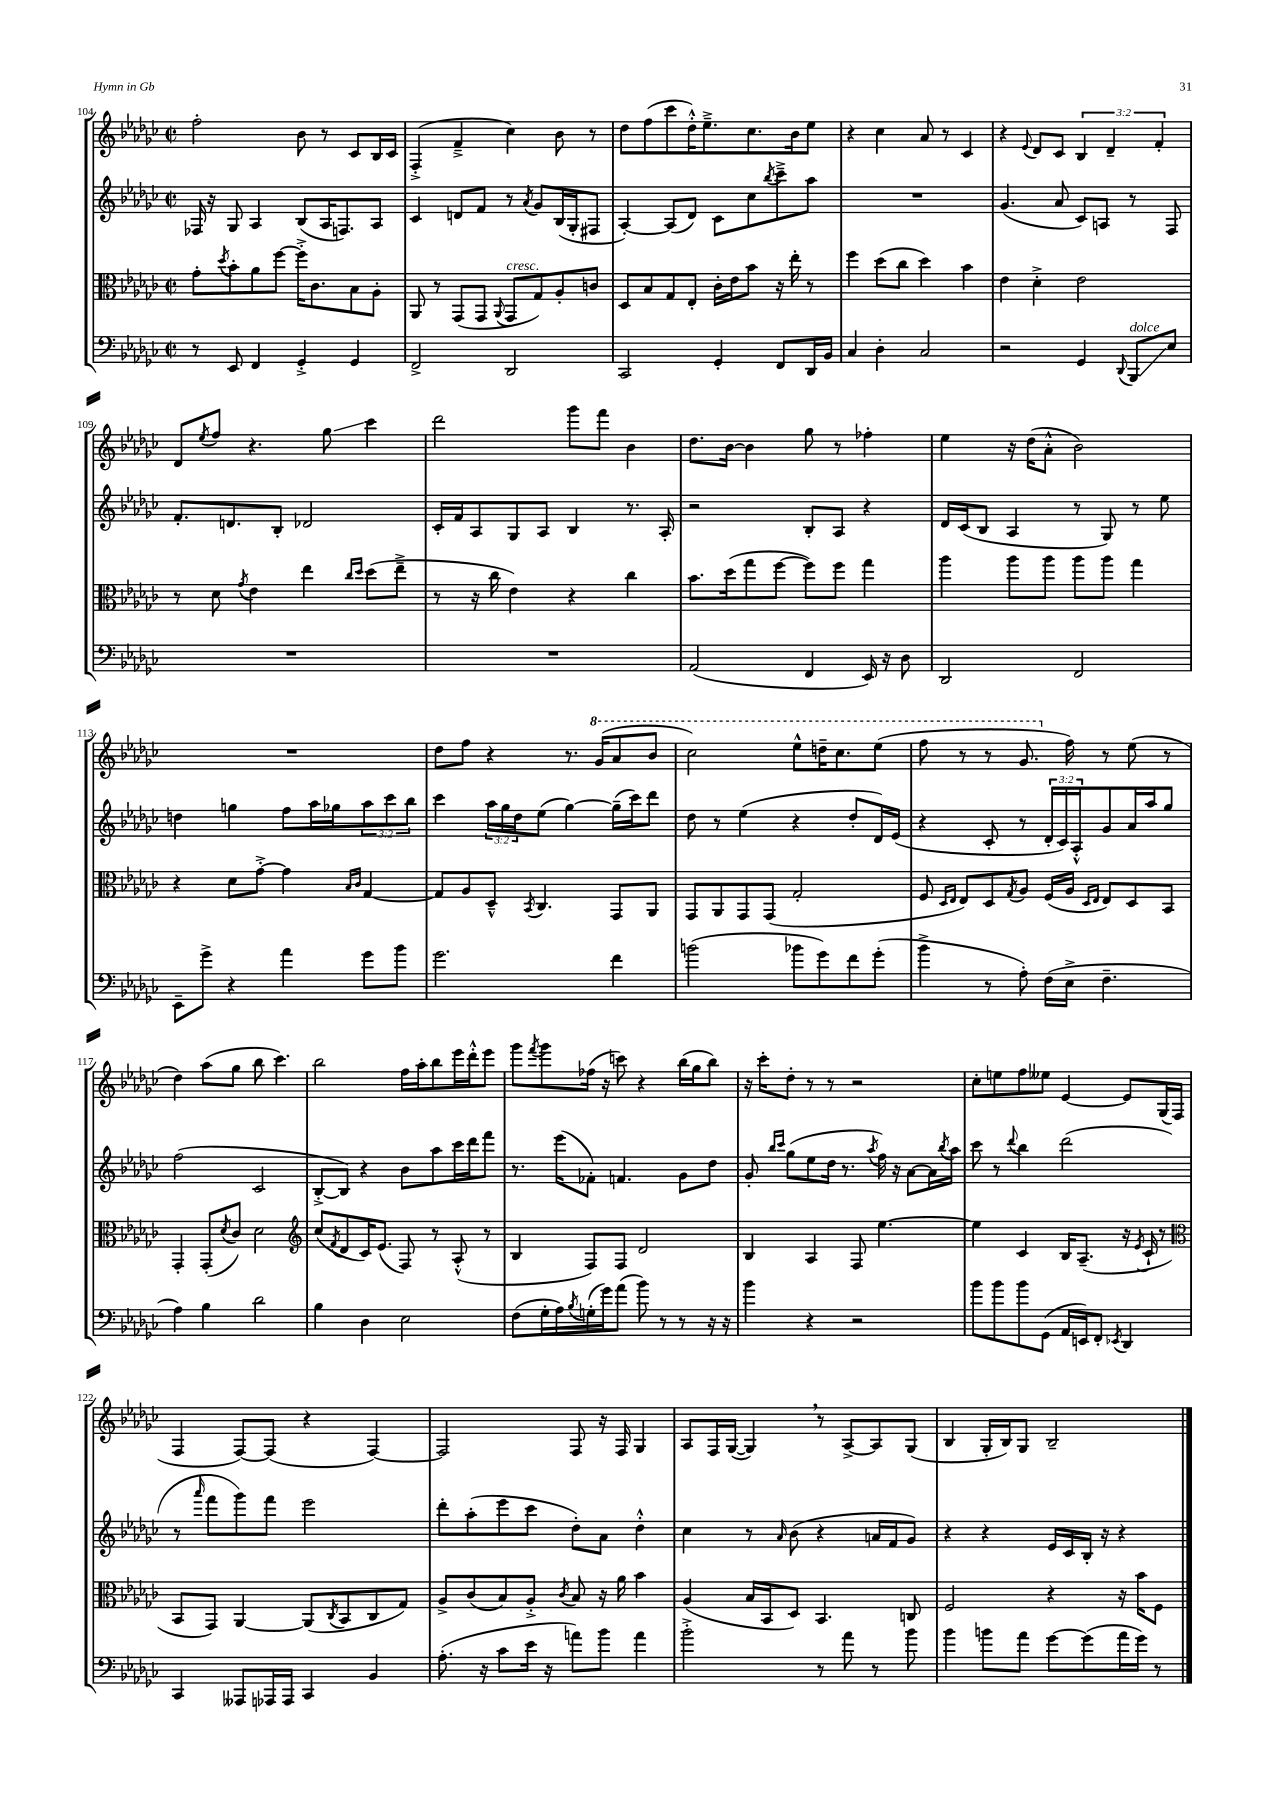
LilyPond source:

<<
\new StaffGroup <<
\new Staff = "s0" {
    \clef treble \key ges \major \defaultTimeSignature \time 2/2 \override Staff.TupletNumber.text = #tuplet-number::calc-fraction-text
    f''2-. bes'8 r8 ces'8 bes16 ces'16 |
    f4-.->( f'4---> ces''4) bes'8 r8 |
    des''8 f''8( ces'''8 des''16-.-^) ees''8.---> ces''8. bes'16 ees''8 |
    r4 ces''4 aes'8 r8 ces'4 |
    r4 \appoggiatura { ees'8 } des'8 ces'8 \tuplet 3/2 { bes4 des'4-- f'4-. } |
    des'8 \acciaccatura { ees''8 } f''8 r4. ges''8\glissando ces'''4 |
    des'''2 ges'''8 f'''8 bes'4 |
    des''8. bes'16~ bes'4 ges''8 r8 fes''4-. |
    ees''4 r16 des''16( aes'8-.-^ bes'2) |
    R1 |
    des''8 f''8 r4 r8. \ottava #1 ges''16( aes''8 bes''8 |
    ces'''2) ees'''8-^ d'''16-- ces'''8. ees'''8( |
    f'''8 r8 r8 ges''8. \ottava #0 f''16) r8 ees''8( r8 |
    des''4) aes''8( ges''8 bes''8 ces'''4.) |
    bes''2 f''16 aes''16-. bes''8 ees'''16 des'''16-.-^ ees'''8 |
    ges'''8 \acciaccatura { f'''8 } ges'''8 fes''16( r16 c'''8) r4 bes''16( ges''16 bes''8) |
    r16 ces'''16-. des''8-. r8 r8 r2 |
    ces''8-. e''8 f''8 eeses''8 ees'4~ ees'8 ges16( f16 |
    f4 f8~) f8( r4 f4~) |
    f2 f8 r16 f16 ges4 |
    aes8 f16 ges16~( ges4) \breathe r8 aes8~-> aes8 ges8( |
    bes4 ges16-. bes16) ges8 bes2-- \bar "|." |
}
\new Staff = "s1" {
    \clef treble \key ges \major \defaultTimeSignature \time 2/2 \override Staff.TupletNumber.text = #tuplet-number::calc-fraction-text
    fes16 r16 ges8 aes4 bes8( aes16 f8.) aes8 |
    ces'4 d'8 f'8 r8 \acciaccatura { aes'8 } ges'8 bes16( ges16-. fis8 |
    aes4~-.) aes8( des'8) ces'8 ces''8 \acciaccatura { bes''8 } ces'''8---> aes''8 |
    R1 |
    ges'4.( aes'8 ces'8) a8 r8 f8 |
    f'8.-. d'8. bes8-. des'2 |
    ces'16-. f'16 aes8 ges8 aes8 bes4 r8. aes16-. |
    r2 bes8-. aes8 r4 |
    des'16 ces'16( bes8 aes4 r8 ges8) r8 ees''8 |
    d''4 g''4 f''8 aes''16 ges''16 \tuplet 3/2 { aes''8 ces'''8 bes''8 } |
    ces'''4 \tuplet 3/2 { aes''16 ges''16 des''16 } ees''8( ges''4~) ges''16--( ces'''16) des'''8 |
    des''8 r8 ees''4( r4 des''8-. des'16) ees'16( |
    r4 ces'8-. r8 \tuplet 3/2 { des'16-. ces'16) aes16-.-^ } ges'8 aes'16 aes''16 ges''8 |
    f''2( ces'2 |
    bes8~-.-> bes8) r4 bes'8 aes''8 ces'''16 des'''16 f'''8 |
    r8. ees'''16( fes'8-.) f'4. ges'8 des''8 |
    ges'8-. \grace { bes''16 ces'''16 } ges''8( ees''8 des''16 r8. \acciaccatura { aes''8 } f''16) r16 aes'8~ aes'16 \acciaccatura { bes''8 } aes''16 |
    ces'''8 r8 \appoggiatura { des'''8 } bes''4 des'''2( |
    r8 \grace { aes'''16 } f'''8 ges'''8) f'''8 ees'''2 |
    des'''8-. aes''8-.( ees'''8 ces'''8 des''8-.) aes'8 des''4-.-^ |
    ces''4 r8 \grace { aes'16 } bes'8( r4 a'16 f'16 ges'8) |
    r4 r4 ees'16 ces'16 bes16-. r16 r4 \bar "|." |
}
\new Staff = "s2" {
    \clef alto \key ges \major \defaultTimeSignature \time 2/2
    ges'8-. \acciaccatura { des''8 } bes'8-. aes'8 f''8~ f''16-.-> ces'8. bes8 aes8-. |
    aes,8 r8 ges,8( ges,8 \appoggiatura { aes,8 } ges,8^\markup { \italic "cresc." } ges8) aes8-. c'8 |
    des8 bes8 ges8 ees8-. ces'16-. ees'16 bes'8 r16 ees''16-. r8 |
    f''4 des''8( ces''8 des''4) bes'4 |
    ees'4 des'4-.-> ees'2 |
    r8 des'8 \acciaccatura { ges'8 } ees'4 ees''4 \grace { ces''16 des''16 } des''8( ees''8---> |
    r8 r16 ces''16 ees'4) r4 ces''4 |
    bes'8. des''16( ges''8 f''8~ f''8) f''8 ges''4 |
    aes''4 aes''8 aes''8 aes''8 aes''8 ges''4 |
    r4 des'8 ges'8~-.-> ges'4 \grace { bes16 ces'16 } ges4~ |
    ges8 aes8 des8---^ \acciaccatura { bes,8 } ces4. ges,8 aes,8 |
    ges,8 aes,8 ges,8 ges,8( ges2-. |
    f8 \grace { des16 ees16 } ees8) des8 \acciaccatura { ges8 } aes8 f16( aes16 \grace { des16 ees16 } ees8) des8 bes,8 |
    ges,4-. ges,8-.( \acciaccatura { des'8 } ces'8) des'2 |
    \clef treble ces''8( \acciaccatura { f'8 } des'8 ces'16) ees'8.( f8) r8 aes8-.-^( r8 |
    bes4 f8) f8 des'2 |
    bes4 aes4 f8 ees''4.~ |
    ees''4 ces'4 bes16 aes8.--( r16 \acciaccatura { ees'8 } ces'16-! r8 |
    \clef alto bes,8 ges,8) aes,4~ aes,8( \acciaccatura { ces8 } bes,8 ces8 ges8) |
    aes8-> ces'8( bes8) aes8-.-> \acciaccatura { ces'8 } bes8 r16 aes'16 bes'4 |
    aes4( bes16 bes,16 des8) bes,4. c8 |
    f2 r4 r16 bes'16 f8 \bar "|." |
}
\new Staff = "s3" {
    \clef bass \key ges \major \defaultTimeSignature \time 2/2
    r8 ees,8 f,4 ges,4-.-> ges,4 |
    f,2-> des,2 |
    ces,2 ges,4-. f,8 des,16 bes,16 |
    ces4 des4-. ces2 |
    r2 ges,4 \appoggiatura { des,8 } bes,,8\glissando^\markup { \italic "dolce" } ees8 |
    R1 |
    R1 |
    aes,2( f,4 ees,16) r16 des8 |
    des,2 f,2 |
    ees,8-- ges'8-> r4 aes'4 ges'8 bes'8 |
    ges'2. f'4 |
    b'2( bes'8 ges'8) f'8 ges'8-.( |
    bes'4-> r8 aes8-.) f16( ees16-> f4.-- |
    aes4) bes4 des'2 |
    bes4 des4 ees2 |
    f8( ges16-. aes16) \acciaccatura { bes8 } g16-.( ges'16) aes'8( bes'8) r8 r8 r16 r16 |
    bes'4 r4 r2 |
    bes'8 bes'8 bes'8 ges,8( aes,16 e,16) f,8-. \acciaccatura { ees,8 } des,4 |
    ces,4 aeses,,8 aes,,16 aes,,16 ces,4 bes,4 |
    aes8.-.( r16 ces'8 ees'16 r16 a'8) bes'8 a'4 |
    bes'2-.-> r8 aes'8 r8 bes'8 |
    bes'4 b'8 aes'8 ges'8~ ges'8( aes'16 ges'16) r8 \bar "|." |
}
>>
>>
\layout { \context { \Score currentBarNumber = #104 } }
